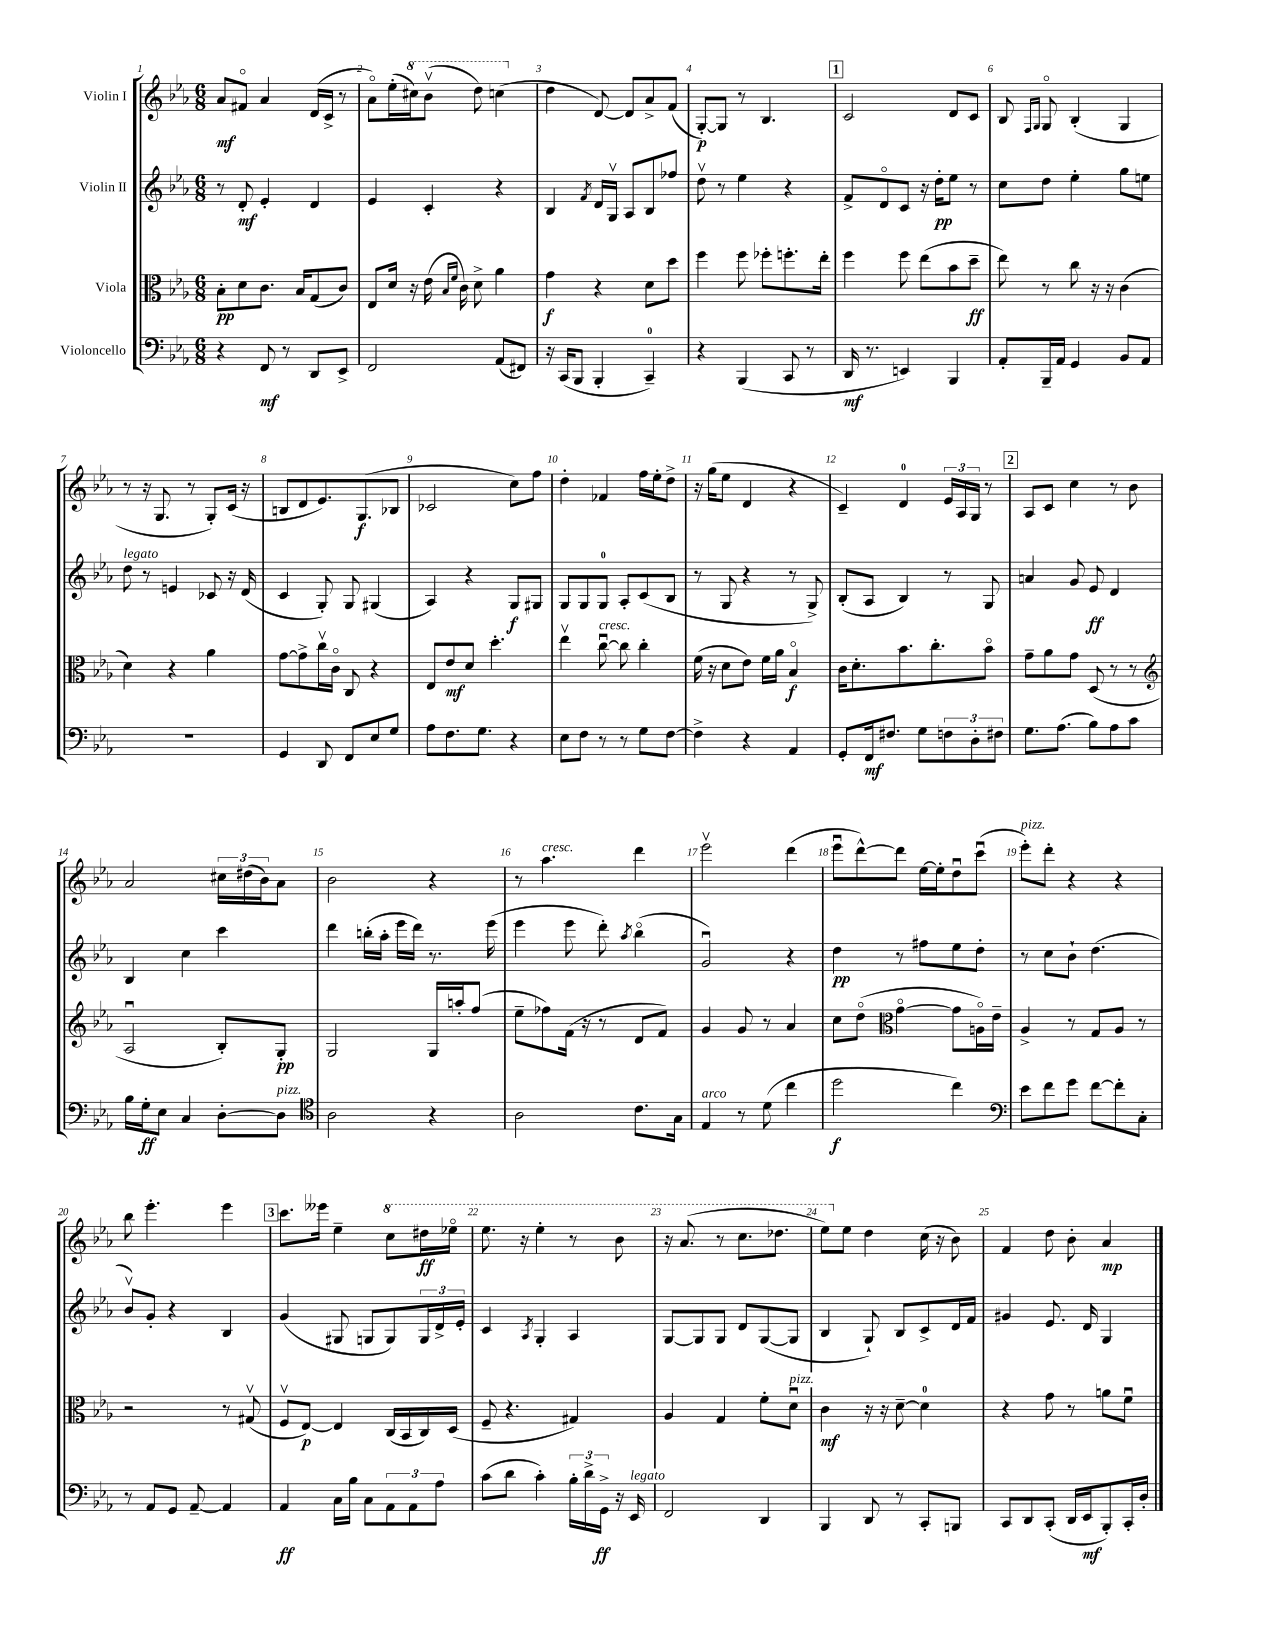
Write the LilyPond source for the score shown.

<<
\new StaffGroup <<
\new Staff = "s0" \with { instrumentName = "Violin I" } {
    \clef treble \key ees \major \numericTimeSignature \time 6/8
    aes'8\mf fis'8\flageolet aes'4 d'16( c'16-> r8 |
    aes'8\flageolet) ees''16-.( \ottava #1 cis'''16) bes''8\upbow( d'''8) c'''4( \ottava #0 |
    d''4 d'8~) d'8 aes'8-> f'8( |
    g8~-.\p) g8 r8 bes4. |
    \mark \markup { \box "1" } c'2 d'8 c'8 |
    bes8 \grace { f16 g16 } g8\flageolet bes4-.( g4 |
    r8 r16 g8. r8 g8-.) c'16( r16 |
    b8 d'8 ees'8.) g8.\f( bes8 |
    ces'2 c''8) f''8 |
    d''4-. fes'4 f''16 ees''16-. d''8-> |
    r16 g''16( ees''8 d'4 r4 |
    c'4--) d'4-0 \tuplet 3/2 { ees'16 aes16 g16 } r8 |
    \mark \markup { \box "2" } aes8 c'8 c''4 r8 bes'8 |
    aes'2 \tuplet 3/2 { cis''16 dis''16( bes'16) } aes'8 |
    bes'2 r4 |
    r8 aes''4.^\markup { \italic "cresc." } d'''4 |
    ees'''2\upbow d'''4( |
    ees'''8\downbow d'''8~-^) d'''8 ees''16~ ees''16-. d''8\downbow c'''8\downbow( |
    ees'''8-.^\markup { \italic "pizz." }) d'''8-. r4 r4 |
    bes''8 ees'''4.-. ees'''4 |
    \mark \markup { \box "3" } c'''8. eeses'''16 ees''4-- \ottava #1 c'''8 dis'''16\ff ees'''16\flageolet |
    ees'''8. r16 ees'''4-. r8 bes''8 |
    r16 aes''8.( r8 c'''8. des'''8. |
    ees'''8) \ottava #0 ees''8 d''4 c''16( r16 bes'8) |
    f'4 d''8 bes'8-. aes'4\mp \bar "|." |
}
\new Staff = "s1" \with { instrumentName = "Violin II" } {
    \clef treble \key ees \major \numericTimeSignature \time 6/8
    r8 d'8-.\mf ees'4-. d'4 |
    ees'4 c'4-. r4 |
    bes4 \acciaccatura { f'8 } d'16 g16\upbow aes8 bes8 fes''8 |
    d''8\upbow r8 ees''4 r4 |
    \mark \markup { \box "1" } f'8-> d'8\flageolet c'8 r16 d''16-.\pp ees''8 r8 |
    c''8 d''8 ees''4-. g''8 e''8 |
    d''8^\markup { \italic "legato" } r8 e'4 ces'8 r16 d'16( |
    c'4 g8-.) g8 gis4( |
    aes4) r4 g8\f gis8 |
    g8 g8 g8-0 aes8-. c'8( bes8 |
    r8 g8 r4 r8 g8->) |
    bes8-.( aes8 bes4) r8 g8 |
    \mark \markup { \box "2" } a'4 g'8 ees'8\ff d'4 |
    bes4 c''4 c'''4 |
    d'''4 b''16-.( aes''16-. ees'''16 d'''16) r8. ees'''16( |
    ees'''4 ees'''8 d'''8-.) \acciaccatura { aes''8 } bes''4\flageolet( |
    g'2\downbow) r4 |
    d''4\pp r8 fis''8 ees''8 d''8-. |
    r8 c''8 bes'8-! d''4.( |
    bes'8\upbow) g'8-. r4 bes4 |
    \mark \markup { \box "3" } g'4( gis8 g8 g8) \tuplet 3/2 { g16 d'16-> ees'16-. } |
    c'4 \acciaccatura { aes8 } g4-. aes4 |
    g8~ g8 g8 d'8 g8~( g8 |
    bes4 g8-!) bes8 c'8-> d'16 f'16 |
    gis'4 ees'8. d'16 g4 \bar "|." |
}
\new Staff = "s2" \with { instrumentName = "Viola" } {
    \clef alto \key ees \major \numericTimeSignature \time 6/8
    bes8-.\pp d'8 c'8. bes16 g8( c'8) |
    ees8 d'16 r16 ees'16( \grace { bes16 f'16 } c'16) d'8-> aes'4 |
    g'4\f r4 d'8 d''8 |
    f''4 f''8 fes''8-. f''8.-. ees''16-. |
    \mark \markup { \box "1" } f''4 f''8 ees''8( bes'8 d''8--\ff |
    ees''8) r8 c''8 r16 r16 c'4( |
    d'4) r4 aes'4 |
    g'8~ g'8-> c''16\upbow c'16\flageolet c8 r4 |
    ees8 ees'8\mf d'8 d''4.-. |
    ees''4\upbow c''8~\downbow^\markup { \italic "cresc." } c''8 c''4-. |
    f'16( r16 d'8 ees'8) f'16 aes'16 bes4\flageolet\f |
    c'16 d'8.-. bes'8. c''8.-. bes'8\flageolet |
    \mark \markup { \box "2" } g'8-- aes'8 g'8 d8( r8 r8 |
    \clef treble aes2\downbow bes8-.) g8-.\pp |
    g2 g16 a''16-. f''8( |
    ees''8-- fes''8) f'16( r16 r8 d'8 f'8) |
    g'4 g'8 r8 aes'4 |
    c''8 d''8\flageolet( \clef alto g'4~\flageolet g'8 a16\flageolet) ees'16-- |
    aes4-> r8 g8 aes8 r8 |
    r2 r8 gis8\upbow( |
    \mark \markup { \box "3" } f8\upbow ees8~\p) ees4 c16( bes,16 c16) d16( |
    f8-- r4. gis4) |
    aes4 g4 f'8-. d'8\downbow^\markup { \italic "pizz." } |
    c'4\mf r16 r16 d'8~-- d'4-0 |
    r4 g'8 r8 a'8 f'8\downbow \bar "|." |
}
\new Staff = "s3" \with { instrumentName = "Violoncello" } {
    \clef bass \key ees \major \numericTimeSignature \time 6/8
    r4 f,8\mf r8 d,8 ees,8-> |
    f,2 aes,8( fis,8) |
    r16 c,16( bes,,8 bes,,4-. c,4-0--) |
    r4 bes,,4( c,8 r8 |
    \mark \markup { \box "1" } d,16\mf r8. e,4) bes,,4 |
    aes,8-. bes,,16-- aes,16 g,4 bes,8 aes,8 |
    R2. |
    g,4 d,8 f,8 ees8 g8 |
    aes8 f8. g8. r4 |
    ees8 f8 r8 r8 g8 f8~ |
    f4-> r4 aes,4 |
    g,8-. f,16\mf fis8. g8 \tuplet 3/2 { f8 d8-. fis8 } |
    \mark \markup { \box "2" } g8. aes8.( bes8) aes8 c'8 |
    bes16 g16-.\ff ees8 c4 d8~-. d8^\markup { \italic "pizz." } |
    \clef tenor aes2 r4 |
    aes2 c'8. g16 |
    ees4^\markup { \italic "arco" } r8 d'8( c''4 |
    d''2\f c''4) |
    \clef bass ees'8 f'8 g'8 f'8~ f'8-. c8-. |
    r8 aes,8 g,8 aes,8~-- aes,4 |
    \mark \markup { \box "3" } aes,4\ff c16 bes16 c8 \tuplet 3/2 { aes,8 aes,8 aes8 } |
    c'8( d'8 c'4-.) \tuplet 3/2 { bes16-. d'16-> g,16->\ff } r16 ees,16^\markup { \italic "legato" } |
    f,2 d,4 |
    bes,,4 d,8 r8 c,8-. b,,8 |
    c,8 d,8 c,8-.( d,16 ees,16\mf bes,,8-.) c,16-. d16-. \bar "|." |
}
>>
>>
\layout { \context { \Score \override BarNumber.break-visibility = ##(#f #t #t) barNumberVisibility = #all-bar-numbers-visible } }
